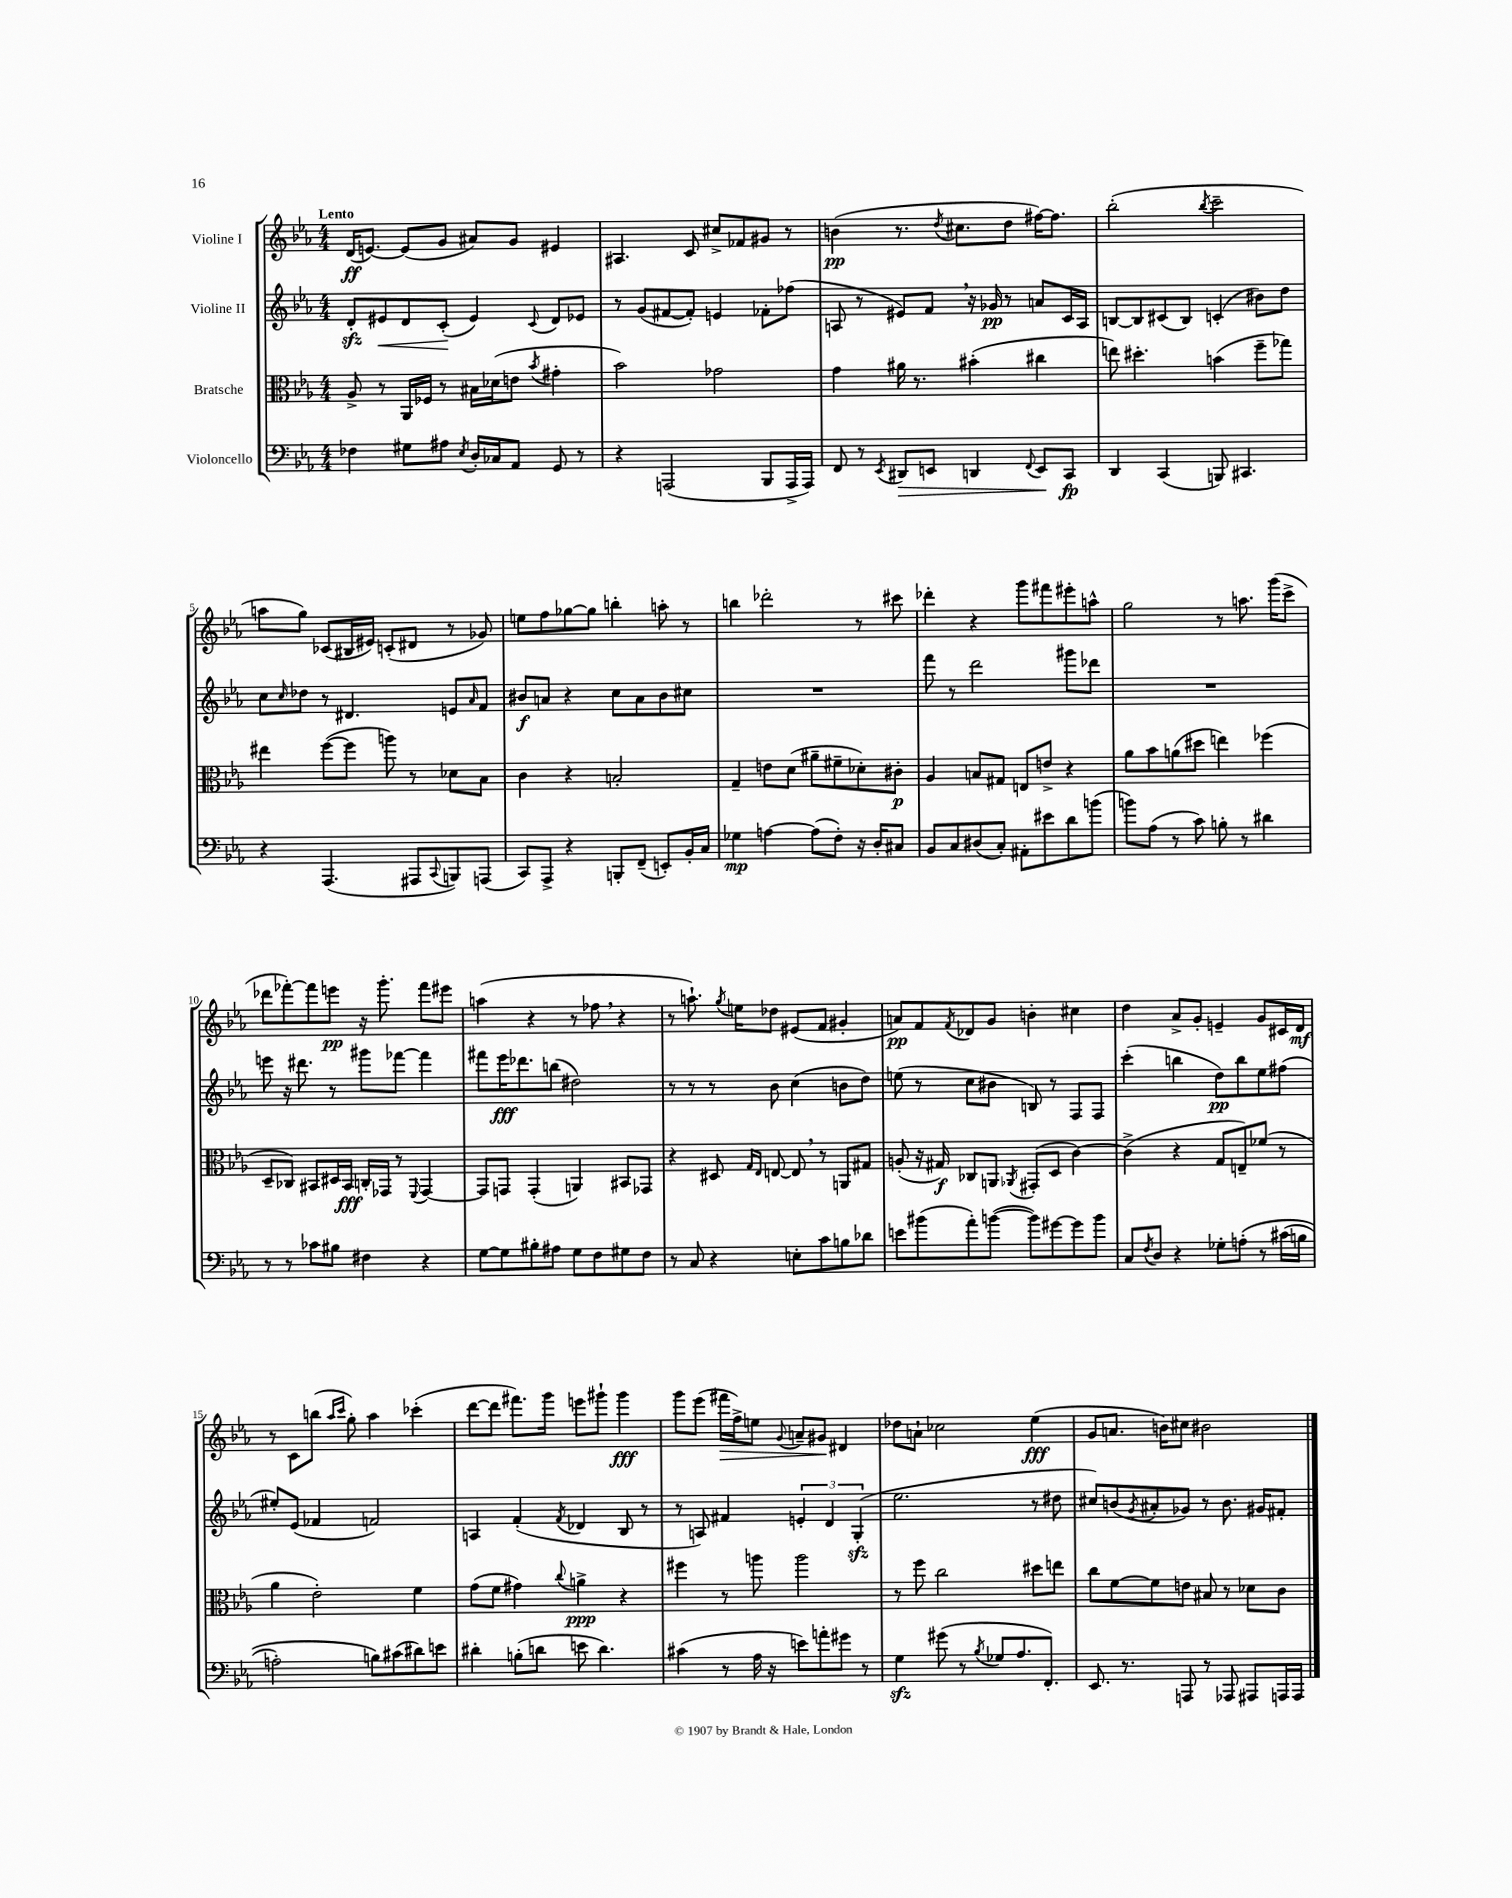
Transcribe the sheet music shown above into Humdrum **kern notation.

**kern	**dynam	**kern	**dynam	**kern	**dynam	**kern	**dynam
*part4	*part4	*part3	*part3	*part2	*part2	*part1	*part1
*staff4	*staff4	*staff3	*staff3	*staff2	*staff2	*staff1	*staff1
*I"Violoncello	*	*I"Bratsche	*	*I"Violine II	*	*I"Violine I	*
*clefF4	*	*clefC3	*	*clefG2	*	*clefG2	*
*k[b-e-a-]	*	*k[b-e-a-]	*	*k[b-e-a-]	*	*k[b-e-a-]	*
*M4/4	*	*M4/4	*	*M4/4	*	*M4/4	*
=1	=1	=1	=1	=1	=1	=1	=1
!	!	!	!	!	!	!LO:TX:a:B:t=Lento	!
4F-X\	.	8A-^/	.	8dzz'/L	.	(16d/KL	ff
.	.	.	.	.	.	[8.en/J)	.
!	!	!	!	!	!LO:HP:b	!	!
.	.	8r	.	8e#X/	<	.	.
8G#X\L	.	16AA-/LL	.	8d/	.	(8e/L]	.
.	.	16F-X/JJ	.	.	.	.	.
8A#X\J	.	8r	.	(8c'/J	.	8g/J	.
8qE-/	.	.	.	.	.	.	.
16D'/LL	.	16B#X\LL	.	4e#/)	[	8a#X/L)	.
16C-X/J	.	(16d-X\J	.	.	.	.	.
8AA-/J	.	8en\J	.	.	.	8g/J	.
.	.	8qb-/	.	8qqc/	.	.	.
8GG/	.	4g#X'\	.	8d/L	.	4e#X/	.
8r	.	.	.	8e-X/J	.	.	.
=2	=2	=2	=2	=2	=2	=2	=2
4r	.	2b-\)	.	8r	.	4.A#X/	.
.	.	.	.	(8g/L	.	.	.
(2AAAn/	.	.	.	[8f#X/	.	.	.
.	.	.	.	8f#'/J])	.	8c/	.
.	.	2g-X\	.	4en/	.	8cc#X^/L	.
.	.	.	.	.	.	8f-X/	.
8BBB-/L	.	.	.	8f-X'\L	.	8g#X/J	.
16AAA^/L	.	.	.	(8ff-X\J	.	8r	.
16AAA/JJ)	.	.	.	.	.	.	.
=3	=3	=3	=3	=3	=3	=3	=3
8FF/	.	4g\	.	8An/	.	(4bn\	pp
8r	.	.	.	8r	.	.	.
8qEE-/	.	.	.	.	.	.	.
!	!LO:HP:b	!	!	!	!	!	!
8DD#X/L	>	16a#X\	.	8e#X/L)	.	8.r	.
.	.	8.r	.	.	.	.	.
8EEn/J	.	.	.	8f,/J	.	.	.
.	.	.	.	.	.	8qdd/	.
.	.	.	.	.	.	8.cc#X\L	.
4DDn/	.	(4b#X'\	.	16r	.	.	.
.	.	.	.	16g-X/	pp	.	.
.	.	.	.	8r	.	8dd\J	.
8qqFF/	.	.	.	.	.	.	.
8EE/L	.	4cc#X\	.	8an/L	.	[16ff#X\KL)	.
.	.	.	.	.	.	8.ff#\J]	.
8CC/J	] fp	.	.	16c/L	.	.	.
.	.	.	.	16A/JJ	.	.	.
=4	=4	=4	=4	=4	=4	=4	=4
4DD/	.	8een\)	.	[8Bn/L	.	(2bb-'\	.
.	.	4.dd#X'\	.	8B/]	.	.	.
(4CC/	.	.	.	(8c#X/	.	.	.
.	.	.	.	8B/J)	.	.	.
.	.	.	.	.	.	8qbb-/	.
8BBBn/)	.	(4bn\	.	(4cn'/	.	2ccc~\	.
4.CC#X/	.	.	.	.	.	.	.
.	.	8ff~\L	.	8b#X\L)	.	.	.
.	.	8gg-X\J)	.	8dd\J	.	.	.
!!LO:LB:g=z
=5	=5	=5	=5	=5	=5	=5	=5
4r	.	4ee#X\	.	8cc\L	.	8aan\L	.
.	.	.	.	16qqcc/	.	.	.
.	.	.	.	8dd-X\J	.	8gg\J)	.
(4.AAA-/	.	([8ff\L	.	8r	.	(8c-X/L	.
.	.	8ff\J]	.	4.d#X/	.	16B#X/L	.
.	.	.	.	.	.	16e#X/JJ)	.
.	.	8aan\)	.	.	.	(8cn'/L	.
8AAA#X/L	.	8r	.	.	.	8d#X/J	.
8qqCC/	.	.	.	.	.	.	.
8BBBn/)	.	8d-X\L	.	8en/L	.	8r	.
.	.	.	.	16qqa-/	.	.	.
(8AAAn/J	.	8B-\J	.	8f/J	.	8g-X/)	.
=6	=6	=6	=6	=6	=6	=6	=6
8CC/L)	.	4c\	.	8b#X/L	f	8een\L	.
8AAA-^/J	.	.	.	8an/J	.	8ff\	.
4r	.	4r	.	4r	.	[8gg-X\	.
.	.	.	.	.	.	8gg-\J]	.
8BBBn'/L	.	2Bn'/	.	8cc\L	.	4bbn'\	.
(8FF~/J	.	.	.	8a\	.	.	.
8EEn'/L)	.	.	.	8b#\	.	8aan'\	.
16BB-'/L	.	.	.	8cc#X\J	.	8r	.
16C/JJ	.	.	.	.	.	.	.
=7	=7	=7	=7	=7	=7	=7	=7
4G-X\	mp	4G~/	.	1r	.	4bbn\	.
[4An\	.	8en\L	.	.	.	2ddd-X'\	.
.	.	(8d\J	.	.	.	.	.
(8A\L]	.	8a#X~\L	.	.	.	.	.
8F'\J)	.	8f#X~\	.	.	.	.	.
16r	.	8d-X'\)	.	.	.	8r	.
16D'/KL	.	.	.	.	.	.	.
8C#X/J	.	8c#X'\J	p	.	.	8ccc#X\	.
=8	=8	=8	=8	=8	=8	=8	=8
8BB-/L	.	4A-/	.	8fff\	.	4ddd-X'\	.
8C/	.	.	.	8r	.	.	.
(8D#X/	.	8Bn/L	.	2ddd\	.	4r	.
8C'/J)	.	8G#X/J	.	.	.	.	.
8AA#X'\L	.	8En/L	.	.	.	8ggg\L	.
8e#X\	.	8en^/J	.	.	.	8fff#X\	.
8d\	.	4r	.	8ggg#X\L	.	8eee#X'\	.
(8bn\J	.	.	.	8ddd-X\J	.	8aan^^\J	.
=9	=9	=9	=9	=9	=9	=9	=9
8bn\L)	.	8a-\L	.	1r	.	2gg\	.
(8A-\J	.	8b-\	.	.	.	.	.
8r	.	(8an\	.	.	.	.	.
8c\)	.	8dd#X\J	.	.	.	.	.
8Bn'\	.	4een\)	.	.	.	8r	.
8r	.	.	.	.	.	8.aan\	.
4d#X\	.	(4ff-X\	.	.	.	.	.
.	.	.	.	.	.	(16ggg\KL	.
.	.	.	.	.	.	8ccc^\J	.
!!LO:LB:g=z
=10	=10	=10	=10	=10	=10	=10	=10
8r	.	8D~/L	.	8eeen\	.	8ddd-X\L	.
8r	.	8C-X/J)	.	16r	.	[8fff-X'\)	.
.	.	.	.	8.ddd#X\	.	.	.
8c-X\L	.	8BB#X/L	.	.	.	8fff-\]	.
8B#X\J	.	16D#X/L	.	8r	.	8eeen\J	pp
.	.	16BB#/JJ	fff	.	.	.	.
4F#X\	.	16Cn'/LL	.	8ggg#X\L	.	16r	.
.	.	16GG-X/JJ	.	.	.	8.ggg'\	.
.	.	8r	.	[8fff-X\J	.	.	.
.	.	8qqFF/	.	.	.	.	.
4r	.	[4GG-/	.	4fff-\]	.	8fff-\L	.
.	.	.	.	.	.	8eee#X\J	.
=11	=11	=11	=11	=11	=11	=11	=11
[8G\L	.	8GG-/L]	.	8fff#X\L	.	(4aan\	.
8G\]	.	8GGn/J	.	16eee-\K	fff	.	.
.	.	.	.	8.ddd-X\	.	.	.
8B#X'\	.	(4GG'/	.	.	.	4r	.
8A#X\J	.	.	.	(8bbn\J	.	.	.
8G\L	.	4AAn/)	.	2dd#X\)	.	8r	.
8F\	.	.	.	.	.	8ff-X,\	.
8G#X\	.	8BB#X/L	.	.	.	4r	.
8F\J	.	8GG-X/J	.	.	.	.	.
=12	=12	=12	=12	=12	=12	=12	=12
8r	.	4r	.	8r	.	8r	.
8C/	.	.	.	8r	.	8.aan`\)	.
4r	.	8D#X/	.	8r	.	.	.
.	.	.	.	.	.	8qgg/	.
.	.	.	.	.	.	16een\KL	.
.	.	16qqG/LL	.	.	.	.	.
.	.	16qqE-/JJ	.	.	.	.	.
.	.	[8En/	.	8b-\	.	8dd-X\J	.
8En'\L	.	8E,/]	.	(4cc\	.	(8e#X/L	.
8c\	.	8r	.	.	.	8f/J	.
8Bn\	.	8AAn/L	.	8bn\L	.	4g#X'/	.
8d-X\J	.	8G#X/J	.	8dd\J)	.	.	.
=13	=13	=13	=13	=13	=13	=13	=13
8en\L	.	(8An'/	.	(8een\	.	8an/L)	pp
(8b#X\	.	16r	.	8r	.	8f/	.
.	.	16G#X/)	f	.	.	.	.
.	.	.	.	.	.	8qf/	.
8a-'\)	.	8C-X/L	.	8cc\L	.	8d-X/	.
([8bn\J	.	8AAn/J	.	8b#X\J	.	8g/J	.
.	.	8qAA-X/	.	.	.	.	.
8b\L])	.	(8GG#X'/L	.	8Bn/)	.	4bn'\	.
[8g#X\	.	8D/J	.	8r	.	.	.
8g#\]	.	[4c\)	.	8F/L	.	4cc#X\	.
8b\J	.	.	.	8F/J	.	.	.
=14	=14	=14	=14	=14	=14	=14	=14
8C/L	.	(4c^\]	.	(4ccc'\	.	4dd\	.
8qF/	.	.	.	.	.	.	.
8D/J	.	.	.	.	.	.	.
4r	.	4r	.	4bbn\	.	8a-^/L	.
.	.	.	.	.	.	8g'/J	.
8G-X'\L	.	8G/L	.	8dd\L)	pp	4en~/	.
(8An'\J	.	8En~/)	.	8bb\	.	.	.
8r	.	(8f-X/J	.	8ee-\	.	8g/L	.
(16c#X\LL	.	8r	.	(8ff#X\J	.	16c#X/L	.
16Bn\JJ	.	.	.	.	.	16d/JJ	mf
!!LO:LB:g=z
=15	=15	=15	=15	=15	=15	=15	=15
2An'\)	.	4a-\	.	8ee#X'/L)	.	8r	.
.	.	.	.	(8e-/J	.	8c\L	.
.	.	2e-'\)	.	4f-X/	.	(8bbn\J	.
.	.	.	.	.	.	16qqaa-/LL	.
.	.	.	.	.	.	16qqccc/JJ	.
.	.	.	.	.	.	8gg'\)	.
8Bn\L)	.	.	.	2fn/)	.	4aa-\	.
(8c#X\	.	.	.	.	.	.	.
8d#X\)	.	4f\	.	.	.	(4ccc-X'\	.
8en\J	.	.	.	.	.	.	.
=16	=16	=16	=16	=16	=16	=16	=16
4d#X'\	.	(8g\L	.	4An/	.	[8ddd\L	.
.	.	8f\J	.	.	.	8ddd\J]	.
(8Bn'\L	.	4g#X\)	.	(4f'/	.	8.fff#X\L)	.
8dn\J	.	.	.	.	.	.	.
.	.	.	.	.	.	16ggg\Jk	.
.	.	8qqcc/	.	8qf/	.	.	.
8en\	.	4an^\	ppp	4d-X/	.	8eeen\L	.
4.d\)	.	.	.	.	.	8ggg#X`\J	.
.	.	4r	.	8B-/	.	4ggg#\	fff
.	.	.	.	8r	.	.	.
=17	=17	=17	=17	=17	=17	=17	=17
(4c#X\	.	4ff#X\	.	8r	.	8ggg\L	.
.	.	.	.	8An/)	.	(8eee-\J	.
!	!	!	!	!	!	!	!LO:HP:b
8r	.	8r	.	4f#X/	.	16fff#X\LL	>
.	.	.	.	.	.	16ff^\J)	.
16A-\	.	8aan\	.	.	.	8een\J	.
16r	.	.	.	.	.	.	.
.	.	.	.	.	.	8qqg/	.
8en\L)	.	2aa\	.	6en'/	.	8an~/L	.
8an'\	.	.	.	.	.	8g#X/J	.
.	.	.	.	6d/	.	.	.
8g#X\J	.	.	.	.	.	4d#X/	]
.	.	.	.	(6Gzz'/	.	.	.
8r	.	.	.	.	.	.	.
=18	=18	=18	=18	=18	=18	=18	=18
4Gzz\	.	8r	.	2.ee-\	.	8dd-X\L	.
.	.	8ff\	.	.	.	8an`\J	.
(8g#X\	.	2cc\	.	.	.	2cc-X\	.
8r	.	.	.	.	.	.	.
8qB-/	.	.	.	.	.	.	.
8G-X/L	.	.	.	.	.	.	.
8.A-/	.	.	.	.	.	.	.
.	.	8dd#X\L	.	8r	.	(4ee-\	fff
8.FF'/J)	.	.	.	.	.	.	.
.	.	8een\J	.	8dd#X\	.	.	.
=19	=19	=19	=19	=19	=19	=19	=19
8.EE-/	.	8cc\L	.	8cc#X/L)	.	8g/L	.
.	.	[8f\	.	(8bn/	.	8.an/J	.
8.r	.	.	.	.	.	.	.
.	.	.	.	8qg/	.	.	.
.	.	8f\]	.	8a#X'/	.	.	.
.	.	.	.	.	.	16bn\KL)	.
8AAAn/	.	8en\J	.	8g-X/J)	.	8cc#X\J	.
8r	.	8B#X/	.	8r	.	2b#X\	.
8AAA-X/	.	8r	.	8.b\	.	.	.
8AAA#X/L	.	8d-X\L	.	.	.	.	.
.	.	.	.	16g#X/KL	.	.	.
16AAAn/L	.	8c\J	.	8f#X'/J	.	.	.
16AAA/JJ	.	.	.	.	.	.	.
==	==	==	==	==	==	==	==
*-	*-	*-	*-	*-	*-	*-	*-
